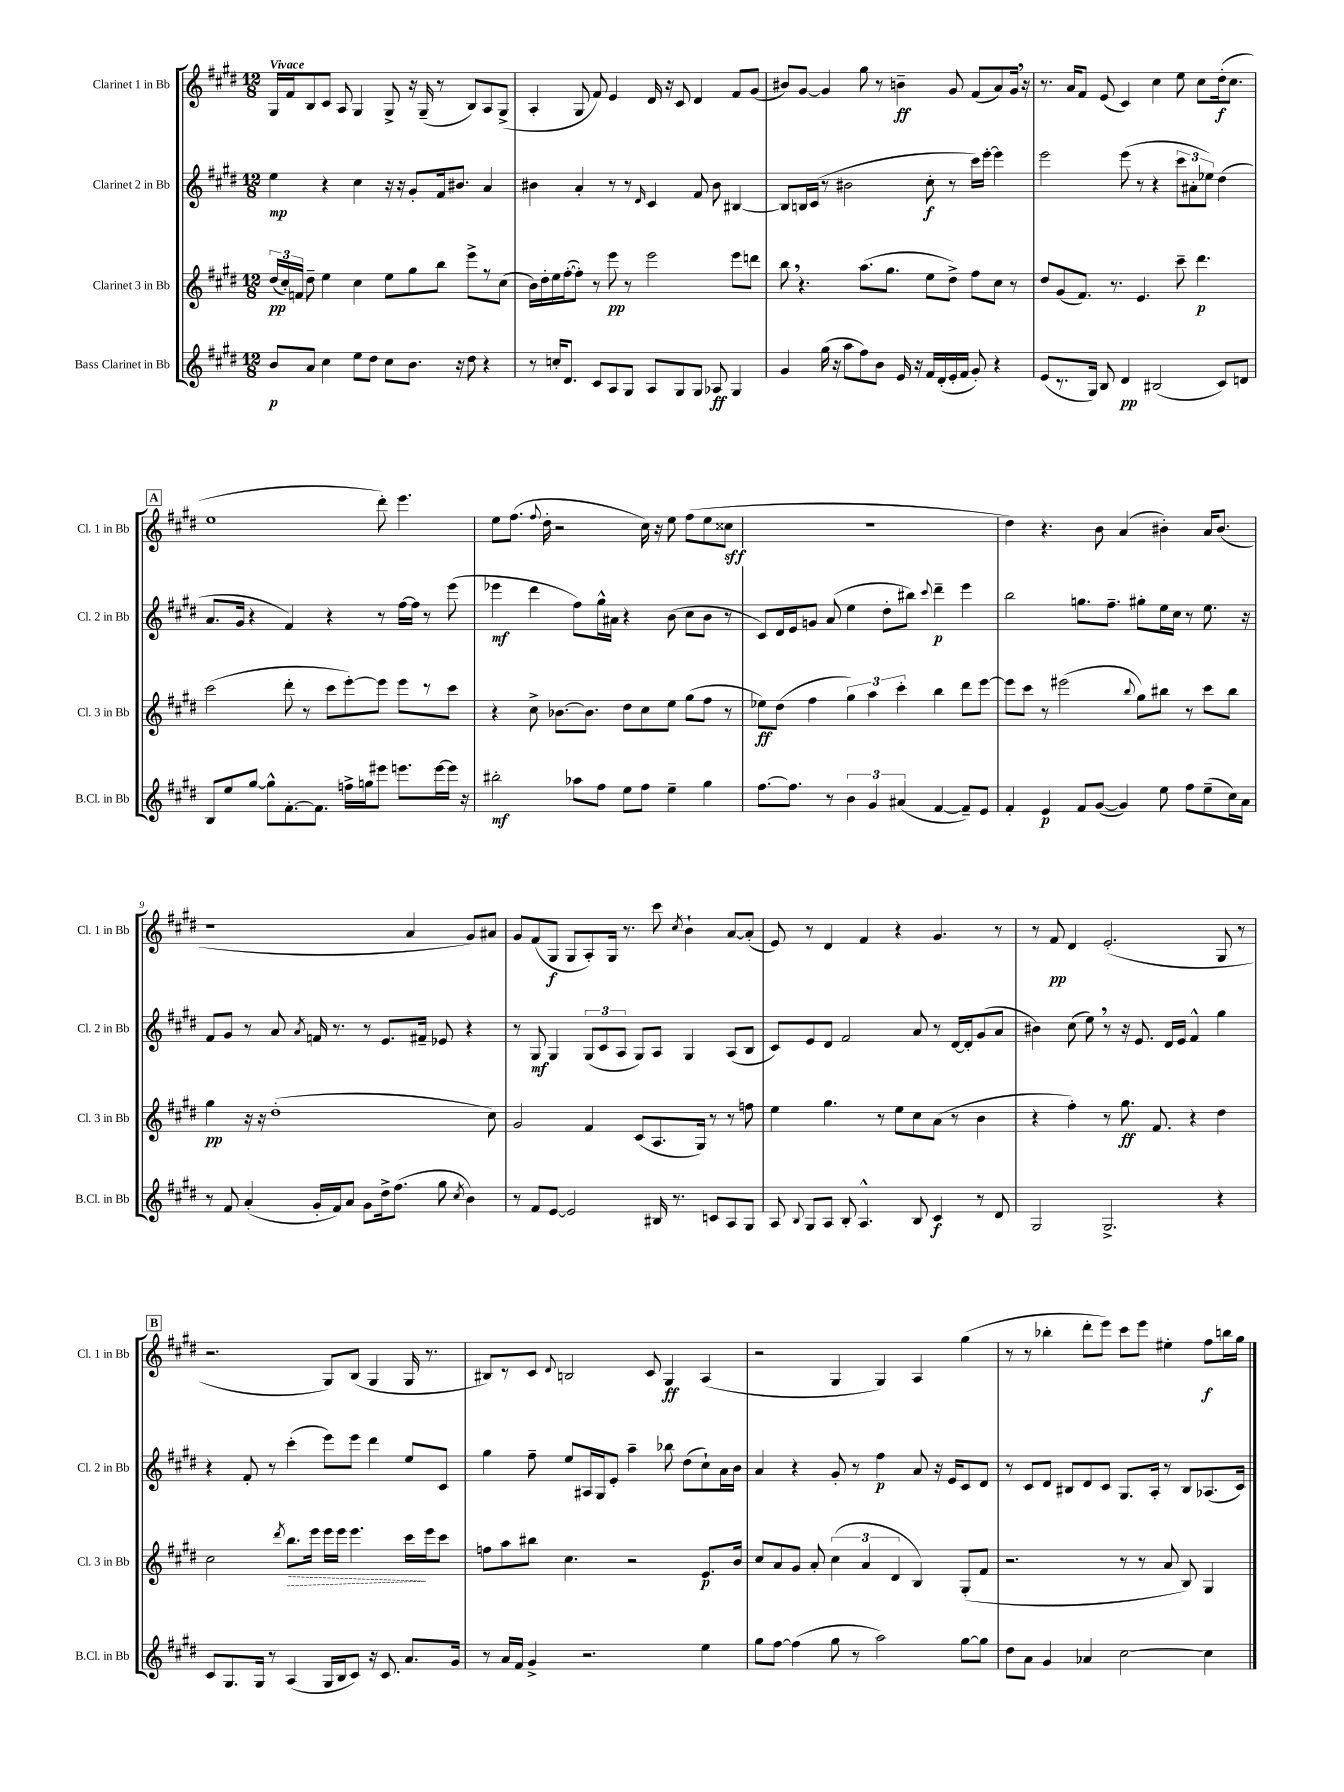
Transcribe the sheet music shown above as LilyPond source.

<<
\new StaffGroup <<
\new Staff = "s0" \with { instrumentName = "Clarinet 1 in Bb" shortInstrumentName = "Cl. 1 in Bb" } {
    \clef treble \key e \major \numericTimeSignature \time 12/8 \tempo "Vivace"
    \autoBeamOff gis16[ fis'16 b8 cis'8] a8 gis4 gis8-> r16 gis16--( r8 b8[) a8 gis8]->( |
    a4-. gis8 fis'8) e'4 dis'16 r16 cis'8 dis'4 fis'8[ gis'8]( |
    bis'8[) gis'8]~ gis'4 gis''8 r8 b'4--\ff gis'8 fis'8[( a'8) gis'16] \breathe r16 |
    r8. a'16[ fis'8] e'8( cis'4) cis''4 e''8 cis''8[ dis''16-.\f( cis''8.] |
    \mark \markup { \box "A" } e''1 dis'''8-.) e'''4. |
    e''8[ fis''8.]( \appoggiatura { fis''8 } dis''16-. r2 cis''16) r16 e''8 fis''8[( e''8 cisis''8]\sff |
    R1. |
    dis''4) r4. b'8 a'4( bis'4-.) a'16[ bis'8.]( |
    r1 a'4 gis'8[) ais'8] |
    gis'8[ fis'8( gis8]\f gis8[ a8-.) gis16] r8. cis'''8 \acciaccatura { cis''8 } b'4-! a'8[~ a'8]-.( |
    e'8) r8 dis'4 fis'4 r4 gis'4. r8 |
    r8 fis'8\pp dis'4 e'2.-.( gis8 r8 |
    \mark \markup { \box "B" } r2. gis8[) b8]( gis4 gis16 r8. |
    bis8[) r8 cis'8] \appoggiatura { dis'8 } b2 cis'8 gis4\ff a4( |
    r2 gis4 gis4) a4 gis''4( |
    r8 r8 bes''4-. dis'''8[-. e'''8]) cis'''8[ e'''8] eis''4-. fis''8[\f b''16 gis''16] \bar "|." |
}
\new Staff = "s1" \with { instrumentName = "Clarinet 2 in Bb" shortInstrumentName = "Cl. 2 in Bb" } {
    \clef treble \key e \major \numericTimeSignature \time 12/8
    \autoBeamOff e''4\mp r4 cis''4 r16 r16 gis'8[-. fis'16 bis'8.] a'4 |
    bis'4 a'4-. r8 r8 \grace { dis'16 } cis'4 fis'8 bis'8 bis4~ |
    bis8[ b16 cis'16]( r8 bis'2 cis''8-.\f r8 cis'''16[) e'''16]~-. e'''4 |
    e'''2 e'''8( r8 r4 \tuplet 3/2 { cis'''8[ ais'8-. ees''8]) } dis''4( |
    \mark \markup { \box "A" } a'8.[ gis'16] r4 fis'4) r4 r8 fis''16[~ fis''16] r8 e'''8( |
    ees'''4\mf dis'''4 fis''8[) gis''16-^ ais'16] r4 b'8( cis''8[ b'8] r8 |
    cis'8[) dis'16 e'16 g'8] a'8( e''4 dis''8[-. bis''8]) \appoggiatura { cis'''8 } dis'''4--\p e'''4 |
    b''2 g''8.[ fis''8.]-- gis''8[-. e''16 cis''16] r8 e''8. r16 |
    fis'8[ gis'8] r8 a'8 \acciaccatura { a'8 } f'16 r8. r8 e'8.[ fis'16]-- ees'8 r4 |
    r8 gis8\mf gis4 \tuplet 3/2 { gis8[( cis'8 a8] } gis8[) a8] gis4 a8[( b8] |
    cis'8[) e'8 dis'8] fis'2 a'8 r8 dis'16[~ dis'16-. gis'8( a'8] |
    bis'4) cis''8( e''8) \breathe r8 r16 e'8. dis'16[ e'16] fis'4-^ gis''4 |
    \mark \markup { \box "B" } r4 fis'8-. r8 cis'''4-.( e'''8[) e'''8] dis'''4 e''8[ cis'8] |
    gis''4 fis''8-- e''8[ ais16 gis16 e'8]-. a''4-- bes''8 dis''8[( cis''8-!) a'16 b'16] |
    a'4 r4 gis'8-. r8 fis''4\p a'8 r16 e'16[ cis'8 dis'8] |
    r8 cis'8[ dis'8] bis8[ dis'8 cis'8] gis8.[ a16]-. r8 bis8[ aes8.( cis'16]) \bar "|." |
}
\new Staff = "s2" \with { instrumentName = "Clarinet 3 in Bb" shortInstrumentName = "Cl. 3 in Bb" } {
    \clef treble \key e \major \numericTimeSignature \time 12/8
    \autoBeamOff \tuplet 3/2 { dis''16[\pp( cis''16-.) f'16] } dis''8-- e''4 cis''4 e''8[ gis''8 b''8] e'''8[-> r8 cis''8]( |
    b'16[) dis''16-. e''16 fis''16~-.( fis''8]-.) r8 e'''8\pp r8 e'''2 e'''8[ d'''8] |
    b''8 \breathe r4. a''8.[( gis''8.] e''8[ dis''8]->) fis''8[ cis''8] r8 |
    dis''8[ gis'8( fis'8.]) r8. e'4. cis'''8-- dis'''4.\p |
    \mark \markup { \box "A" } cis'''2( dis'''8-. r8 cis'''8[ e'''8~-.) e'''8] e'''8[ r8 cis'''8] |
    r4 cis''8-> bes'8.[~ bes'8.] dis''8[ cis''8 e''8] gis''8[( fis''8] r8 |
    ees''8[\ff) dis''8]( fis''4 \tuplet 3/2 { gis''4) a''4 cis'''4-. } b''4 dis'''8[ e'''8]~ |
    e'''8[ cis'''8] r8 eis'''2( \appoggiatura { b''8 } gis''8[) bis''8] r8 cis'''8[ bis''8] |
    gis''4\pp r16 r16 dis''1-.( cis''8) |
    gis'2 fis'4 cis'8[( a8. gis16]) r8 r8 f''8 |
    e''4 gis''4. r8 e''8[ cis''8 a'8]( r8 b'4 |
    r4 fis''4-.) r8 gis''8.\ff fis'8. r4 dis''4 |
    \mark \markup { \box "B" } cis''2 \acciaccatura { dis'''8 } \once \override Hairpin.style = #'dashed-line b''8.[\> e'''16] e'''16[ e'''16] e'''4. cis'''16[\! e'''16 cis'''8] |
    f''8[ a''8 bis''8] cis''4. r2 e'8.[\p b'16] |
    cis''8[ a'8 gis'8] a'8-. \tuplet 3/2 { cis''4( a'4 dis'4 } b4) gis8[-.( fis'8] |
    r2. r8 r8 a'8 b8) gis4 \bar "|." |
}
\new Staff = "s3" \with { instrumentName = "Bass Clarinet in Bb" shortInstrumentName = "B.Cl. in Bb" } {
    \clef treble \key e \major \numericTimeSignature \time 12/8
    \autoBeamOff b'8[\p a'8] cis''4 e''8[ dis''8] cis''8[ b'8.] r16 dis''8 r4 |
    r8 c''16[-. dis'8.] cis'8[ a8 gis8] a8[ gis8 gis8] aes8\ff gis4 |
    gis'4 gis''16( r16 a''8[ fis''8) b'8] e'16 r16 fis'16[ dis'16-.( e'16-. fis'16] gis'8-.) r4 |
    e'8[( r8. gis16]) b8 dis'4\pp bis2( cis'8[) d'8] |
    \mark \markup { \box "A" } b8[ e''8 gis''8]~ gis''8[-^ fis'8.~-. fis'8.] f''16[-> g''16 eis'''8] e'''8.[ e'''16~ e'''16] r16 |
    bis''2-.\mf aes''8[ fis''8] e''8[ fis''8] e''4-- gis''4 |
    fis''8.[~ fis''8.] r8 \tuplet 3/2 { b'4 gis'4 ais'4( } fis'4~ fis'8[--) e'8] |
    fis'4-. e'4\p fis'8[ gis'8]~( gis'4) e''8 fis''8[ e''8--( cis''16) a'16] |
    r8 fis'8 a'4-.( gis'16[-. fis'16) a'8] gis'8[ dis''16-> fis''8.]( gis''8 \acciaccatura { cis''8 } b'4) |
    r8 fis'8[ e'8]~ e'2 bis16 r8. c'8[ a8 gis8] |
    a8 \appoggiatura { b8 } gis8[ a8] b8-. a4.-^ b8 cis'4\f r8 dis'8 |
    gis2 gis2.-> r4 |
    \mark \markup { \box "B" } cis'8[ gis8. gis16] r8 a4( gis16[ b16 cis'8]) r16 cis'8. a'8.[ gis'16] |
    r8 a'16[ fis'16] gis'4-> r2. e''4 |
    gis''8[ fis''8]~ fis''4( gis''8 r8 a''2) gis''8[~ gis''8] |
    dis''8[ a'8] gis'4 aes'4 cis''2~ cis''4 \bar "|." |
}
>>
>>
